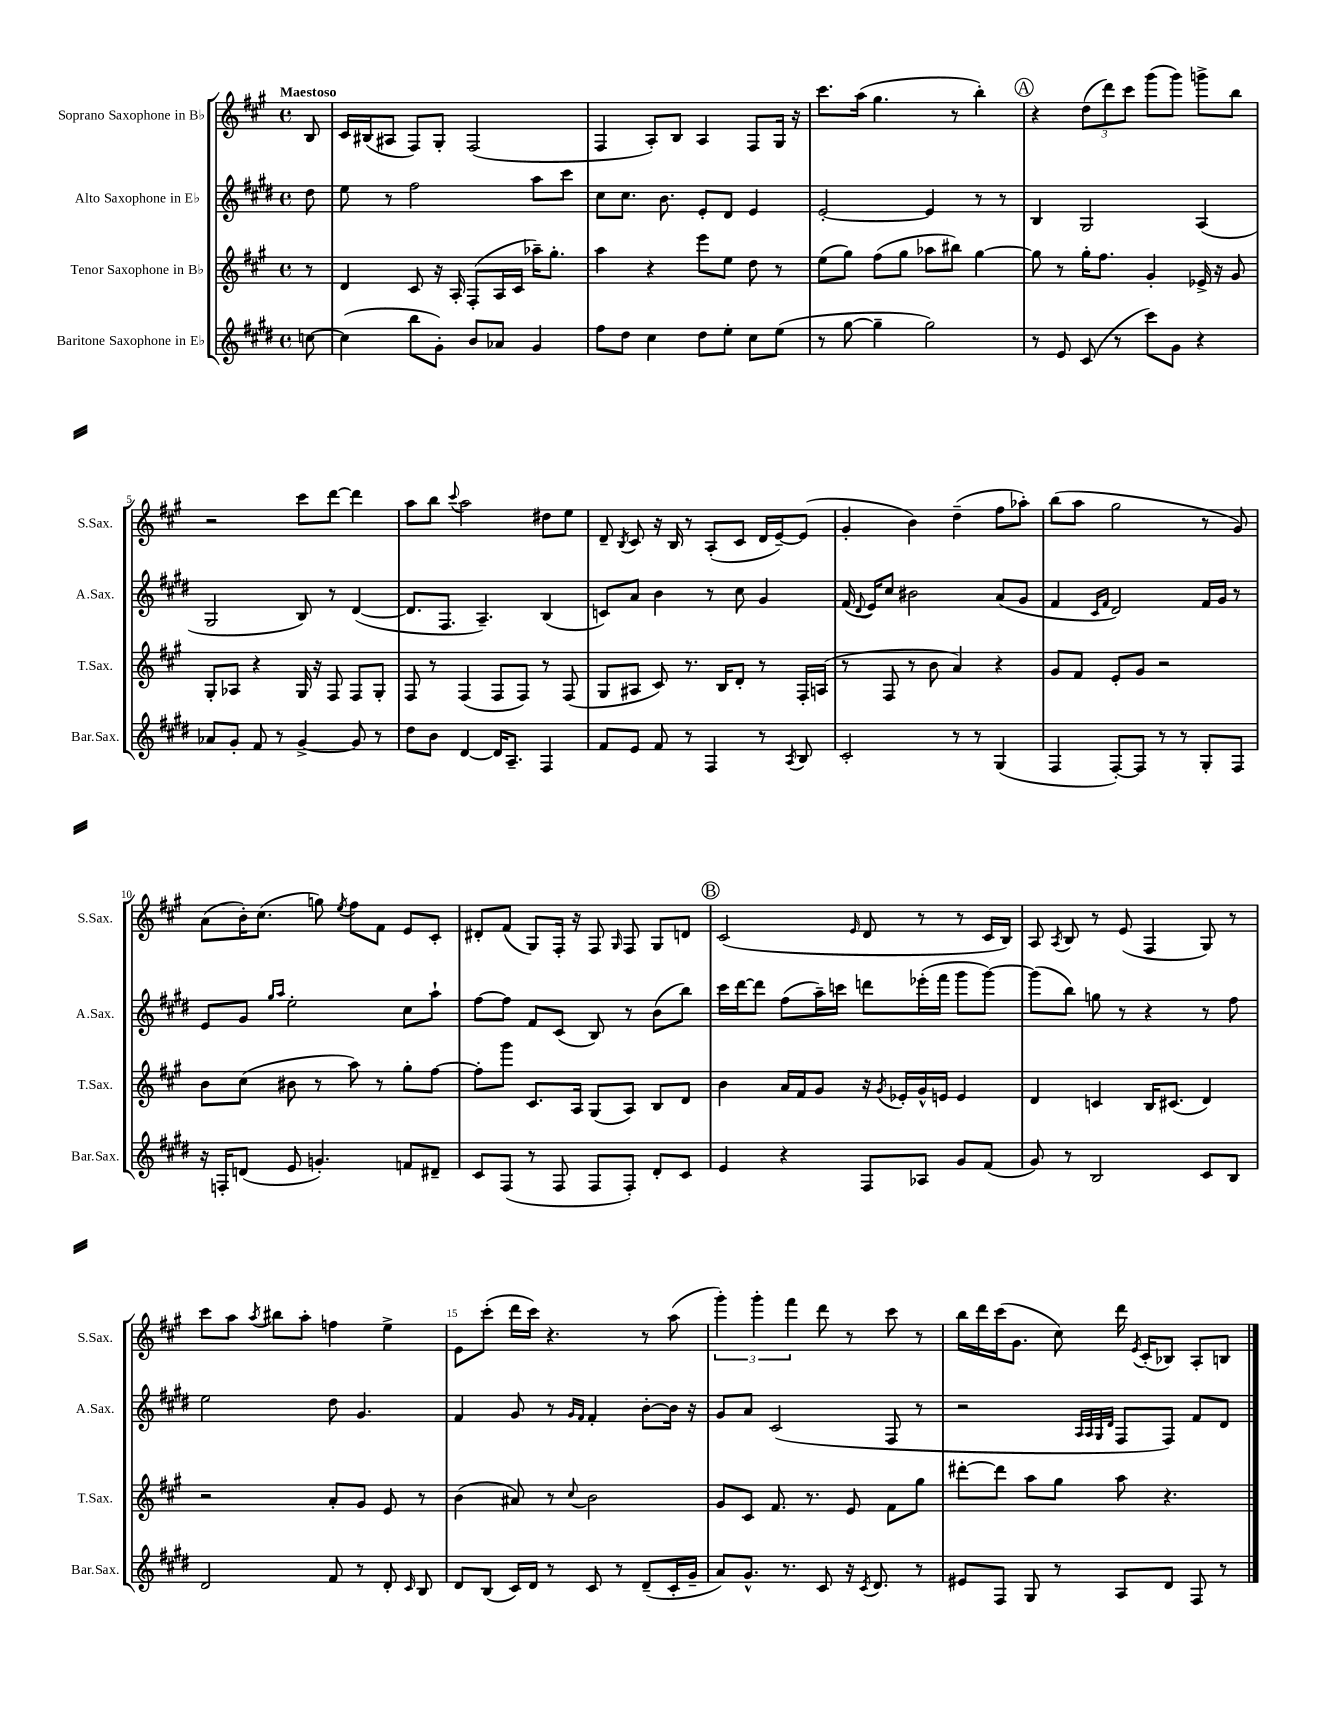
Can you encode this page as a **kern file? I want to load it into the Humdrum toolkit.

**kern	**kern	**kern	**kern
*staff4	*staff3	*staff2	*staff1
*clefG2	*clefG2	*clefG2	*clefG2
*k[f#c#g#d#]	*k[f#c#g#]	*k[f#c#g#d#]	*k[f#c#g#]
*M4/4	*M4/4	*M4/4	*M4/4
*met(c)	*met(c)	*met(c)	*met(c)
[8cc	8r	8dd#	8B
=	=	=	=
(4cc]	4d	8ee	16c#
.	.	.	(16B#
.	.	8r	8A#
8bb	8c#	2ff#	8F#)
8g#')	16r	.	8G#'
.	16A'	.	.
8b	(8F#'	.	(2F#
8a-	16A	.	.
.	16c#	.	.
4g#	16aa-~)	8aa	.
.	8.gg#'	.	.
.	.	8ccc#	.
=	=	=	=
8ff#	4aa	8cc#	4F#
8dd#	.	8.cc#	.
4cc#	4r	.	8A')
.	.	8.b	.
.	.	.	8B
8dd#	8eee	8e'	4A
8ee'	8ee	8d#	.
8cc#	8dd	4e	8F#
(8ee	8r	.	16G#
.	.	.	16r
=	=	=	=
8r	(8ee	[2e'	8.ccc#
[8gg#	8gg#)	.	.
.	.	.	(16aa
4gg#~]	(8ff#	.	4.gg#
.	8gg#	.	.
2gg#)	8aa-	4e]	.
.	8bb#)	.	8r
.	[4gg#	8r	4bb')
.	.	8r	.
=	=	=	=
8r	8gg#]	4B	4r
8e	8r	.	.
(8c#	16gg#'	2G#	(12dd
.	8.ff#	.	.
.	.	.	12ddd)
8r	.	.	.
.	.	.	12ccc#
8ccc#)	4g#'	.	(8ggg#
8g#	.	.	8ggg#)
4r	16e-^	(4A	8ggg^
.	16r	.	.
.	8g#	.	8bb
=	=	=	=
8a-	8G#'	2G#	2r
8g#'	8A-	.	.
8f#	4r	.	.
8r	.	.	.
[4g#^	16G#	8B)	8ccc#
.	16r	.	.
.	8F#	8r	[8ddd
8g#]	8F#	([4d#	4ddd]
8r	8G#'	.	.
=	=	=	=
8dd#	8F#	8.d#]	8aa
8b	8r	.	8bb
.	.	8.F#	.
.	.	.	8qqccc#
[4d#	(4F#	.	2aa
.	.	4.A~)	.
16d#]	8F#	.	.
8.A~	.	.	.
.	8F#)	.	.
4F#	8r	(4B	8dd#
.	(8F#	.	8ee
=	=	=	=
8f#	8G#	8c)	8d~
.	.	.	8qB
8e	8A#	8a	8c#
8f#	8c#)	4b	16r
.	.	.	16B
8r	8.r	.	8r
4F#	.	8r	(8A'
.	16B	.	.
.	8d'	8cc#	8c#
8r	8r	4g#	16d
.	.	.	[16e~)
8qA	.	.	.
8B	16F#'	.	(8e]
.	(16A	.	.
=	=	=	=
2c#'	8r	(16f#	4g#'
.	.	8qqd#	.
.	.	16e)	.
.	8F#	8cc#	.
.	8r	2b#	4b)
.	8b	.	.
8r	4a)	.	(4dd~
8r	.	.	.
(4G#	4r	(8a	8ff#
.	.	8g#	8aa-')
=	=	=	=
4F#	8g#	4f#	(8bb
.	8f#	.	8aa
.	.	16qqc#	.
.	.	16qqf#	.
[8F#')	8e'	2d#)	2gg#
8F#]	8g#	.	.
8r	2r	.	.
8r	.	.	.
8G#'	.	16f#	8r
.	.	16g#	.
8F#	.	8r	8g#)
=	=	=	=
16r	8b	8e	(8a
16F'	.	.	.
(8d	(8cc#	8g#	16b')
.	.	.	(8.cc#
.	.	16qqgg#	.
.	.	16qqaa	.
8e	8b#	2ee'	.
4.g')	8r	.	8gg)
.	.	.	8qee
.	8aa)	.	8ff#
.	8r	.	8f#
8f	8gg#'	8cc#	8e
8d#~	[8ff#	8aa`	8c#'
=	=	=	=
8c#	8ff#']	[8ff#	8d#'
(8F#	8ggg#	8ff#]	(8f#
8r	8.c#	8f#	8G#)
8F#	.	(8c#	16F#'
.	16A	.	16r
8F#	(8G#	8B)	8F#
.	.	.	16qqG#
8F#')	8A)	8r	8F#
8d#'	8B	(8b	8G#
8c#	8d	8bb)	8d
=	=	=	=
4e	4b	16ccc#	(2c#
.	.	[16ddd#	.
.	.	8ddd#]	.
4r	16a	(8ff#	.
.	16f#	.	.
.	8g#	16aa~)	.
.	.	16ccc	.
.	.	.	16qqe
8F#	16r	8ddd	8d
.	8qg#	.	.
.	16e-'	.	.
8A-	16g#^^	(16eee-'	8r
.	16e	16fff#	.
8g#	4e	8ggg#	8r
(8f#	.	[8ggg#)	16c#
.	.	.	16B)
=	=	=	=
8g#)	4d	(8ggg#]	8A
.	.	.	8qA
8r	.	8bb)	8B
2B	4c	8gg	8r
.	.	8r	(8e
.	16B	4r	4F#
.	(8.c#	.	.
8c#	4d)	8r	8G#)
8B	.	8ff#	8r
=	=	=	=
2d#	2r	2ee	8ccc#
.	.	.	8aa
.	.	.	8qaa
.	.	.	8bb#
.	.	.	8aa'
8f#	8a'	8dd#	4ff
8r	8g#	4.g#	.
8d#'	8e	.	4ee^
16qqc#	.	.	.
8B	8r	.	.
=	=	=	=
8d#	(4b	4f#	8e
(8B	.	.	(8ccc#'
16c#)	8a#)	8g#	16ddd
16d#	.	.	16ccc#)
8r	8r	8r	4.r
.	.	16qqg#	.
.	8qqcc#	16qqf#	.
8c#	2b	4f#'	.
8r	.	.	.
(8d#~	.	[8b'	8r
16c#'	.	16b]	(8aa
16g#~	.	16r	.
=	=	=	=
8a)	8g#	8g#	6ggg#')
8.g#^^	8c#	8a	.
.	.	.	6ggg#'
.	8.f#	(2c#	.
8.r	.	.	.
.	.	.	6fff#
.	8.r	.	.
8c#	.	.	8ddd
16r	8e	.	8r
8qc#	.	.	.
8.d#	.	.	.
.	8f#	8F#	8ccc#
8r	8gg#	8r	8r
=	=	=	=
8e#	[8ddd#'	2r	16bb
.	.	.	16ddd
8F#	8ddd#]	.	(16ccc#
.	.	.	8.g#
8G#	8aa	.	.
8r	8gg#	.	8cc#)
.	.	32qqA	.
.	.	32qqA	.
.	.	32qqG#	.
.	.	32qqd#	.
8A	8aa	8F#	16ddd
.	.	.	8qe
.	.	.	(16c#'
8d#	4.r	8F#)	8B-)
8F#	.	8f#	8A'
8r	.	8d#	8B
==	==	==	==
*-	*-	*-	*-
